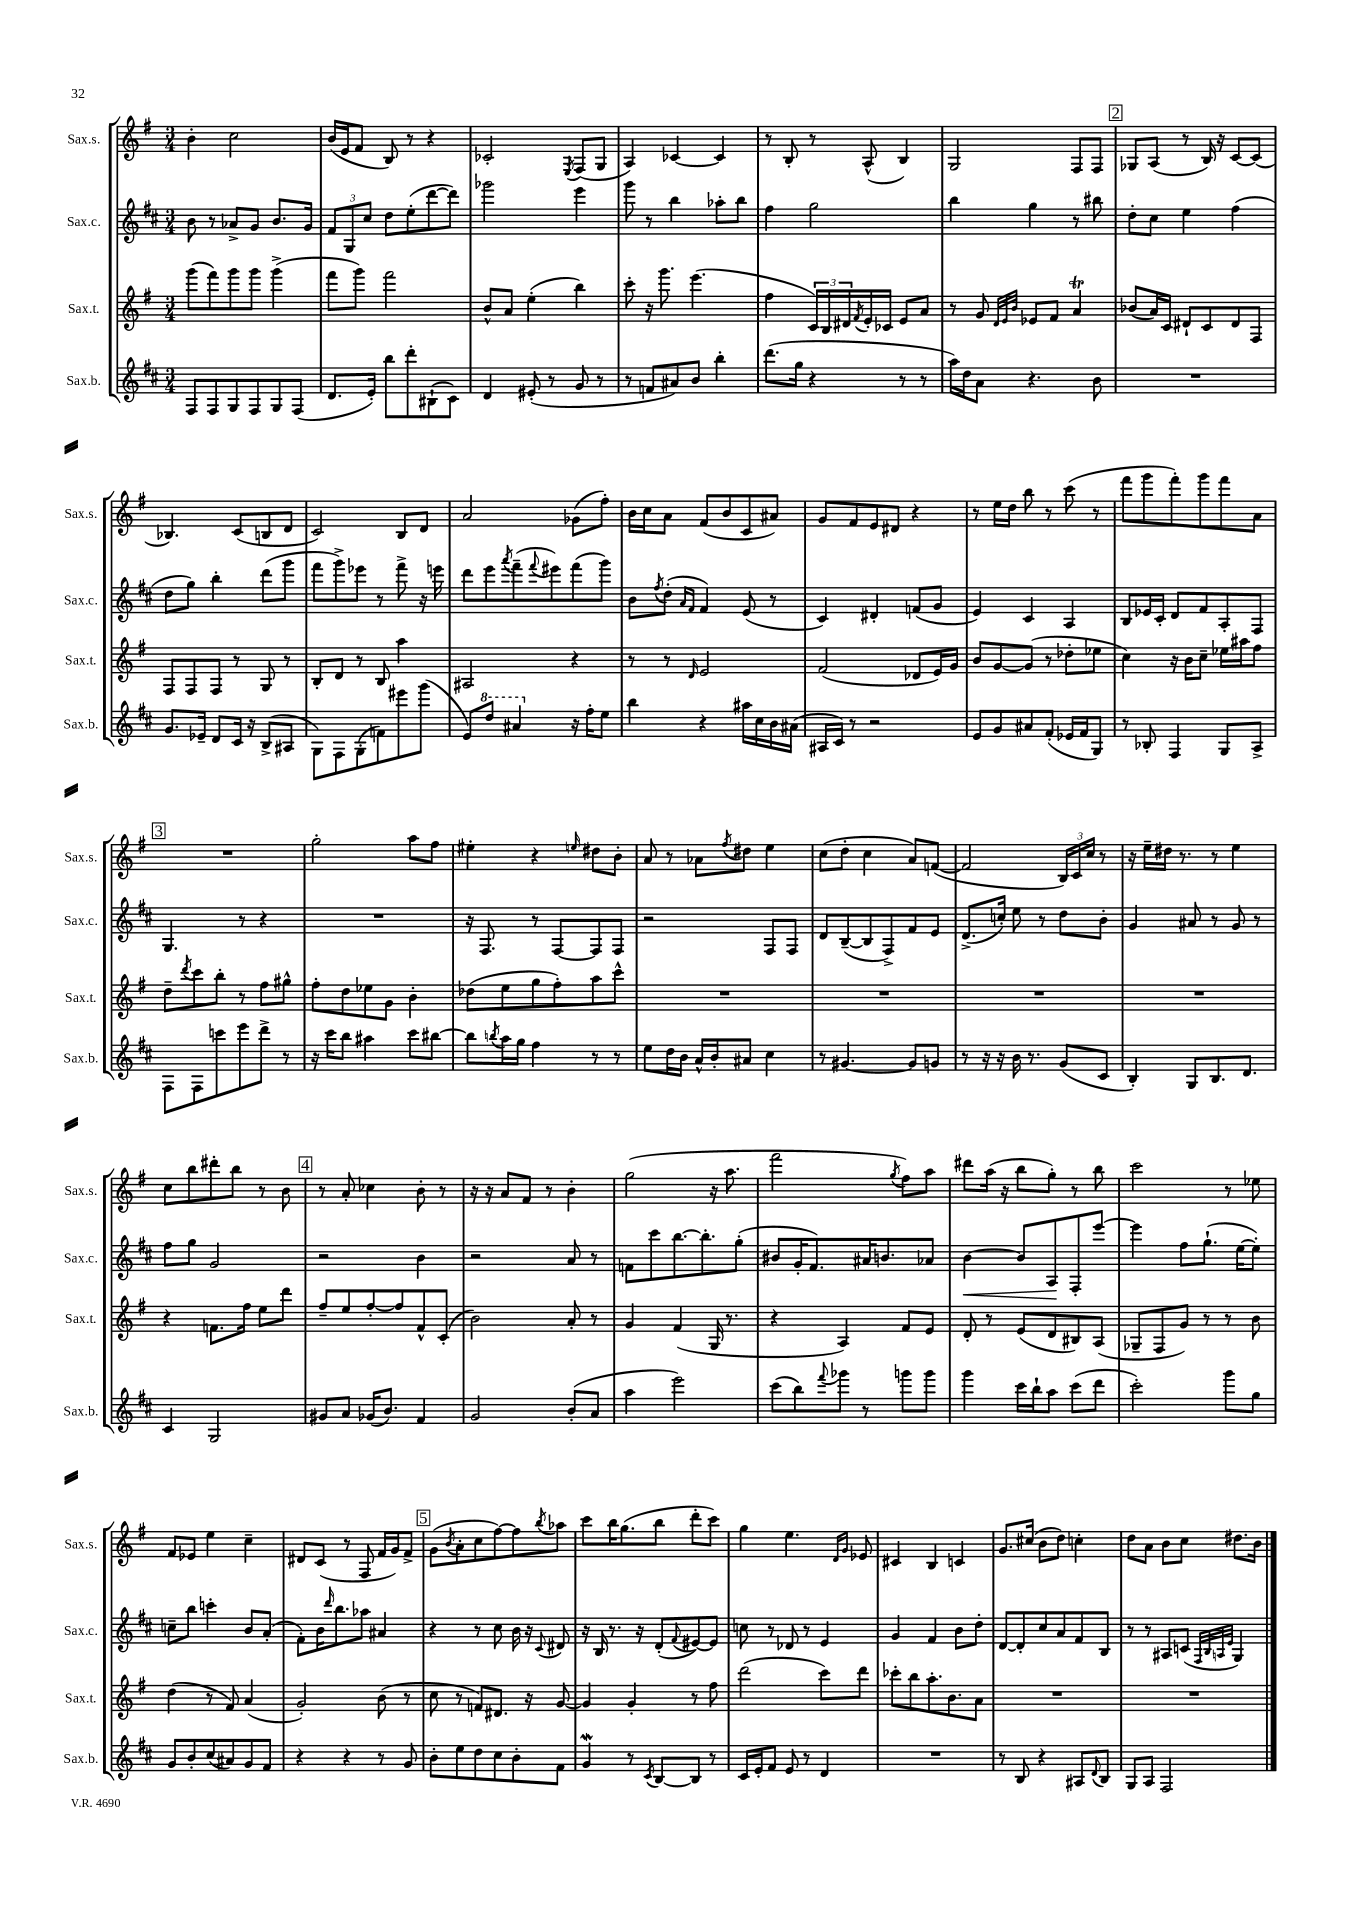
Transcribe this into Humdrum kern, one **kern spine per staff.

**kern	**kern	**kern	**kern
*staff4	*staff3	*staff2	*staff1
*clefG2	*clefG2	*clefG2	*clefG2
*k[f#c#]	*k[f#]	*k[f#c#]	*k[f#]
*M3/4	*M3/4	*M3/4	*M3/4
8F#	(8ggg	8b	4b'
8F#	8fff#)	8r	.
8G	8ggg	8a-^	2cc
8F#	8ggg	8g	.
8G	(4ggg^	8.b	.
(8F#	.	.	.
.	.	16g	.
=	=	=	=
8.d	8fff#	12f#	(16b
.	.	.	16e
.	.	12G	.
.	8ggg)	.	8f#
.	.	12cc#	.
16e')	.	.	.
8bb	2fff#	8dd	8B)
8ddd'	.	(8ee'	8r
(8B#`	.	[8ddd	4r
8c#)	.	8ddd])	.
=	=	=	=
4d	8b^^	2ggg-	2c-'
.	8a	.	.
(8e#'	(4ee'	.	.
8r	.	.	.
.	.	.	8qE
8g	4bb)	4eee	(8F#
8r	.	.	8G
=	=	=	=
8r	8ccc'	8ggg	4A)
8f	16r	8r	.
.	8.ggg	.	.
8a#)	.	4bb	[4c-
8b	(4.eee	.	.
4bb'	.	8aa-'	4c-]
.	.	8bb	.
=	=	=	=
(8.ddd	4ff#	4ff#	8r
.	.	.	8B'
16gg	.	.	.
4r	24c)	2gg	8r
.	24B	.	.
.	24d#	.	.
.	8qf#	.	.
.	16e'	.	(8A^^
.	16c-	.	.
8r	8e	.	4B)
8r	8a	.	.
=	=	=	=
16aa)	8r	4bb	2G
16dd	.	.	.
8a	8g	.	.
.	32qqd	.	.
.	32qqe	.	.
.	32qqb	.	.
4.r	8e-	4gg	.
.	8f#	.	.
.	4a	8r	8F#
8b	.	8bb#	8F#
=	=	=	=
2.r	(8b-	8dd'	8G-
.	16a)	8cc#	(8A
.	16c	.	.
.	8d#`	4ee	8r
.	8c	.	16B)
.	.	.	16r
.	8d#	(4ff#	[8c
.	8F#	.	(8c]
=	=	=	=
8.g	8F#	8dd	4.B-)
.	8F#	8gg)	.
16e-~	.	.	.
8d	8F#	4bb'	.
16c#	8r	.	(8c
16r	.	.	.
(8B^	8G	(8ddd	8B
8A#	8r	8ggg	8d
=	=	=	=
8G)	8B'	8fff#	2c)
8F#	8d	8ggg^)	.
(8G'	8r	8eee-	.
8f)	8B	8r	.
8eee#	4aa	8fff#^	8B
(8ggg	.	16r	8d
.	.	16eee	.
=	=	=	=
8e)	2A#	8ddd	2a
8ddd	.	8eee	.
.	.	8qaaa	.
4aa#	.	(8fff#~	.
.	.	8qqfff#	.
.	.	8eee#)	.
16r	4r	(8fff#	(8g-
16ff#'	.	.	.
8ee	.	8ggg)	8ff#')
=	=	=	=
4bb	8r	8b	16b
.	.	.	16cc
.	.	8qff#	.
.	8r	(8dd'	8a
.	.	16qqa	.
.	16qqd	16qqf#	.
4r	2e	4f#)	(8f#
.	.	.	8b
16aa#	.	(8e	8c
16cc#	.	.	.
16b	.	8r	8a#)
(16a#	.	.	.
=	=	=	=
16A#	(2f#	4c#)	8g
16c#)	.	.	.
8r	.	.	8f#
2r	.	4d#'	8e
.	.	.	8d#
.	8d-	(8f	4r
.	16e)	8g	.
.	16g	.	.
=	=	=	=
8e	8b	4e)	8r
8g	[8g	.	16ee
.	.	.	16dd
8a#	(8g]	4c#	8bb
(8f#'	8r	.	8r
16e-	8dd-'	4A	(8ccc
16f#	.	.	.
8G)	8ee-	.	8r
=	=	=	=
8r	4cc)	8B	8fff#
8B-'	.	16e-	8ggg
.	.	16c#'	.
4F#	16r	8d	8fff#')
.	16b	.	.
.	8cc~	8f#	8ggg
8G	16ee-	8A'	8fff#
.	16aa#	.	.
8A^	8ff#	8F#	8a
=	=	=	=
8F#	8dd~	4.G	2.r
.	8qddd	.	.
8F#	8ccc	.	.
8ccc	8bb'	.	.
8eee	8r	8r	.
8ddd^	8ff#	4r	.
8r	8gg#^^	.	.
=	=	=	=
16r	8ff#'	2.r	2gg'
16ccc#	.	.	.
8bb	8dd	.	.
4aa#	8ee-	.	.
.	8g	.	.
8ccc#	4b'	.	8aa
[8bb#	.	.	8ff#
=	=	=	=
8bb#]	(8dd-	16r	4ee#'
.	.	8.F#	.
8qbb	.	.	.
16aa	8ee	.	.
16gg	.	.	.
4ff#	8gg	8r	4r
.	8ff#')	[8F#	.
.	.	.	16qqee
8r	8aa	8F#]	8dd#
8r	8ccc^^	8F#	8b'
=	=	=	=
8ee	2.r	2r	8a
16dd	.	.	8r
16b	.	.	.
16a^^	.	.	8a-
16b'	.	.	.
.	.	.	8qff#
8a#	.	.	8dd#
4cc#	.	8F#	4ee
.	.	8F#	.
=	=	=	=
8r	2.r	8d	(8cc
[4.g#	.	([8B~	8dd'
.	.	8B]	4cc
.	.	8F#^)	.
8g#]	.	8f#	8a)
8g	.	8e	([8f
=	=	=	=
8r	2.r	(8.d^	2f]
16r	.	.	.
16r	.	16cc')	.
16b	.	8ee	.
8.r	.	.	.
.	.	8r	.
(8g	.	8dd	24B)
.	.	.	24c
.	.	.	24cc
8c#	.	8b'	8r
=	=	=	=
4B')	2.r	4g	16r
.	.	.	16ee~
.	.	.	16dd#
.	.	.	8.r
8G	.	8a#	.
8.B	.	8r	8r
.	.	8g	4ee
8.d	.	.	.
.	.	8r	.
=	=	=	=
4c#	4r	8ff#	8cc
.	.	8gg	8bb
2G	8.f	2g	8ddd#'
.	.	.	8bb
.	16ff#	.	.
.	8ee	.	8r
.	8ddd	.	8b
=	=	=	=
8g#	8ff#~	2r	8r
8a	8ee	.	8a'
(16g-	[8ff#'	.	4cc-
8.b)	.	.	.
.	8ff#]	.	.
4f#	8f#^^	4b	8b'
.	(8c'	.	8r
=	=	=	=
2g	2b)	2r	16r
.	.	.	16r
.	.	.	8a
.	.	.	8f#
.	.	.	8r
(8b'	8a'	8a	4b'
8a	8r	8r	.
=	=	=	=
4aa	4g	8f	(2gg
.	.	8ccc#	.
2eee)	(4f#	[8.bb	.
.	.	8.bb']	.
.	16G	.	16r
.	8.r	.	8.aa
.	.	(8gg'	.
=	=	=	=
(8ccc#	4r	8b#	2fff#
8bb)	.	16g'	.
.	.	8.f#)	.
8qqfff#	.	.	.
8ggg-	4A)	.	.
8r	.	16a#	.
.	.	8.b	.
.	.	.	8qgg
8ggg	8f#	.	8ff#)
8ggg	8e	8a-	8aa
=	=	=	=
4ggg	8d'	[4b	8ddd#
.	8r	.	(16aa
.	.	.	16r
16ccc#	(8e	8b]	8bb
16bb`	.	.	.
8aa	8d	8A	8gg')
(8ccc#	8B#)	8F#'	8r
8ddd	(8A	[8eee	8bb
=	=	=	=
2ccc#')	8G-~	4eee]	2ccc
.	8F#	.	.
.	8g)	8ff#	.
.	8r	(8.gg`	.
8ggg	8r	.	8r
.	.	[16ee	.
8gg	8b	8ee'])	8ee-
=	=	=	=
8g	(4dd	8cc~	8f#
8b'	.	8bb	8e-
(8cc#	8r	4ccc'	4ee
8a#)	8f#)	.	.
8g	(4a	8b	4cc~
8f#	.	(8a'	.
=	=	=	=
4r	2g')	8f#')	8d#
.	.	16b	(8c
.	.	16qqddd	.
.	.	8.bb	.
4r	.	.	8r
.	.	8aa-	8F#
8r	(8b	4a#	16f#
.	.	.	16g)
8g	8r	.	8f#^
=	=	=	=
8b'	8cc	4r	(8g
.	.	.	8qb
8ee	8r	.	8a'
8dd	8f)	8r	8cc
8cc#	8.d#	8cc#	[8ff#)
8b'	.	16b	8ff#]
.	16r	16r	.
.	.	8qqc#	8qbb
8f#	[8g	8d#	8aa-
=	=	=	=
4g	4g]	16r	8ccc
.	.	16B	.
.	.	8.r	16bb
.	.	.	(8.gg
8r	4g'	.	.
.	.	16r	.
8qc#	.	.	.
[8B	.	(8d'	8bb
.	.	8qqf#	.
8B]	8r	[8e#)	8ddd'
8r	8ff#	8e#]	8ccc)
=	=	=	=
16c#	(2ddd	8cc	4gg
16e'	.	.	.
8f#	.	8r	.
8e	.	8d-	4.ee
8r	.	8r	.
4d	8ccc)	4e	.
.	.	.	16qqd
.	.	.	16qqg
.	8ddd	.	8e-
=	=	=	=
2.r	8ccc-'	4g	4c#
.	8bb	.	.
.	8.aa'	4f#	4B
.	8.b	.	.
.	.	8b	4c
.	8a	8dd'	.
=	=	=	=
8r	2.r	[8d	8.g
8B	.	8d']	.
.	.	.	(16cc#
4r	.	8cc#	8b
.	.	8a	8dd)
8A#	.	8f#	4cc'
8qqd	.	.	.
8B	.	8B	.
=	=	=	=
8G	2.r	8r	8dd
8A	.	8r	8a
2F#	.	8A#	8b
.	.	(8c	8cc
.	.	32qqF#	.
.	.	32qqB	.
.	.	32qqA	.
.	.	32qqe	.
.	.	4G)	8.dd#
.	.	.	16b
==	==	==	==
*-	*-	*-	*-
